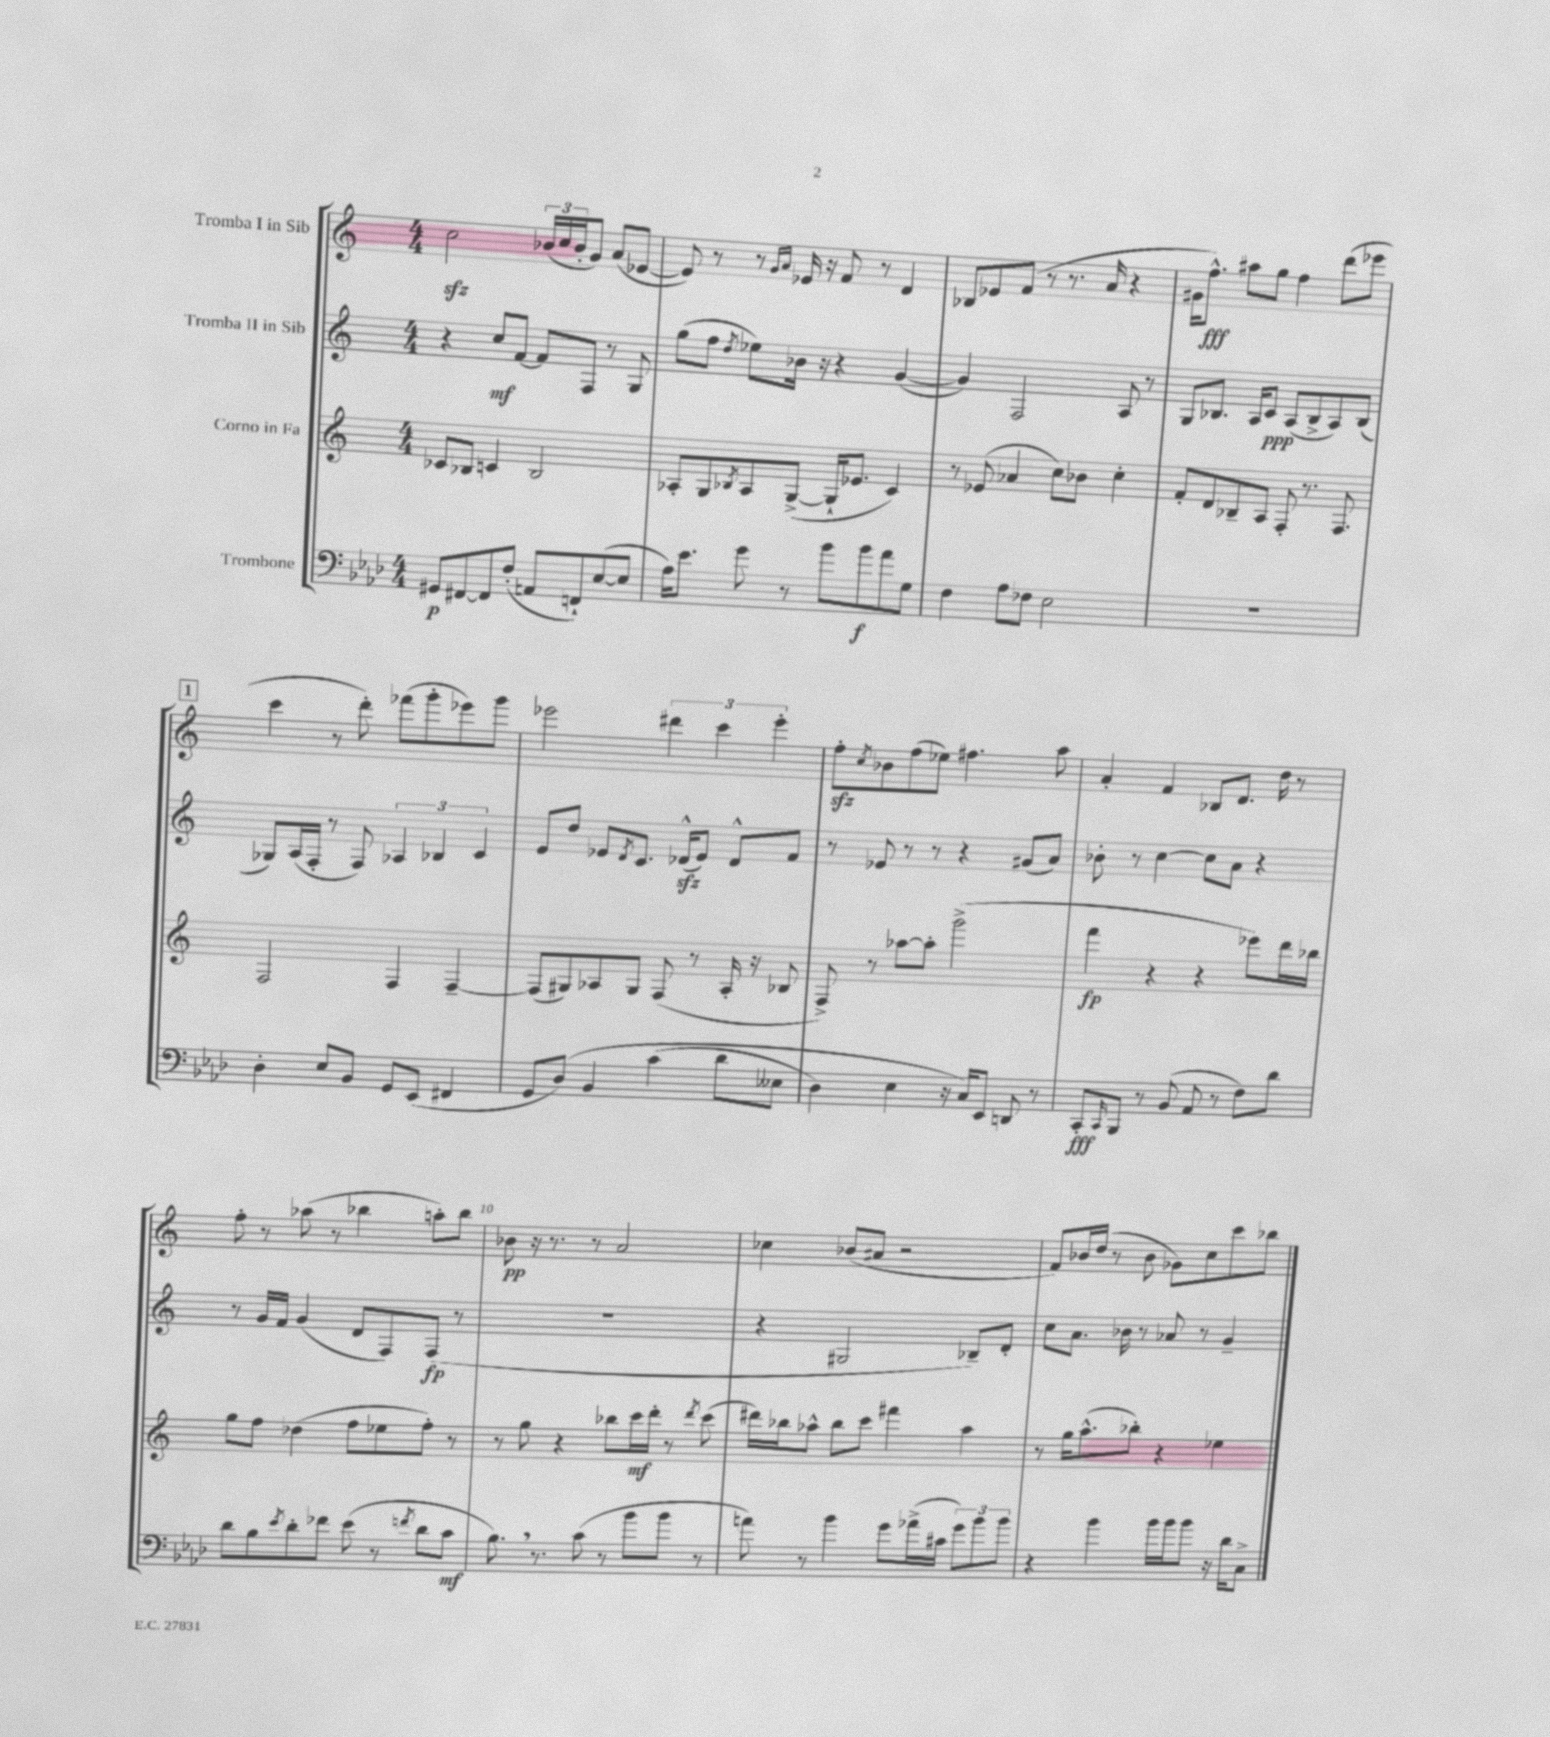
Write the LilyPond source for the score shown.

<<
\new StaffGroup <<
\new Staff = "s0" \with { instrumentName = "Tromba I in Sib" } {
    \clef treble \key c \major \numericTimeSignature \time 4/4
    c''2\sfz \tuplet 3/2 { bes'16( c''16 bes'16-. } g'8) a'8( ees'8~ |
    ees'8) r8 r8 \grace { g'16 a'16 } ees'16 r16 f'8 r8 d'4 |
    bes8 ees'8 f'8( r8 r8. a'16 r4 |
    gis'16 f''8.-^\fff) ais''8 g''8 f''4 d'''8( ees'''8 |
    \mark \markup { \box "1" } c'''4 r8 d'''8-.) fes'''8( g'''8-. ees'''8) g'''8 |
    ees'''2 \tuplet 3/2 { dis'''4 c'''4 ees'''4-. } |
    f''8-.\sfz \acciaccatura { c''8 } bes'8 f''8( ees''8) fis''4. a''8 |
    a'4-. f'4 bes8 d'8. d''16 r8 |
    f''8-. r8 aes''8( r8 bes''4 a''8-.) bes''8 |
    bes'8\pp r16 r8. r8 a'2 |
    ces''4 bes'8( ais'8 r2 |
    f'8) bes'16 d''16( r8 bes'8 ges'8) c''8 c'''8 bes''8 \bar "|." |
}
\new Staff = "s1" \with { instrumentName = "Tromba II in Sib" } {
    \clef treble \key c \major \numericTimeSignature \time 4/4
    r4 c''8\mf f'8~ f'8 f8 r8 g8 |
    g''8( f''8 \acciaccatura { d''8 } ees''8) bes'16 r16 r4 g'4~( |
    g'4) f2 a8 r8 |
    g8 bes8. a16 c'8\ppp a8( bes8-> a8) bes8( |
    \mark \markup { \box "1" } ges8) a16( f16-. r8 f8) \tuplet 3/2 { aes4 bes4 c'4 } |
    e'8 d''8 ees'8 \acciaccatura { d'8 } c'8. des'16-^\sfz( ees'8) des'8-^ f'8 |
    r8 ees'8 r8 r8 r4 gis'8( a'8) |
    bes'8-. r8 c''4~ c''8 a'8 r4 |
    r8 g'16 f'16 g'4( d'8 f8) f8\fp( r8 |
    R1 |
    r4 gis2 bes8--) d'8-. |
    c''8 a'8. bes'16 r8 aes'8 r8 g'4-- \bar "|." |
}
\new Staff = "s2" \with { instrumentName = "Corno in Fa" } {
    \clef treble \key c \major \numericTimeSignature \time 4/4
    ces'8 bes8 c'4 bes2 |
    aes8-. g8 \acciaccatura { bes8 } aes8 g8~->( g16-! ees'8. c'4) |
    r8 ees'8( aes'4 c''8) bes'8 c''4-. |
    f'8-. d'8 bes8-- a8 f8-. r8. f8. |
    \mark \markup { \box "1" } f2 f4 f4~-- |
    f8( gis8) aes8 gis8 f8( r8 aes16-. r16 bes8 |
    f8->) r8 aes''8~ aes''8-. g'''2->( |
    f'''4\fp r4 r4 ees'''8) d'''16 bes''16 |
    g''8 f''8 des''4( f''8 ees''8 f''8-.) r8 |
    r8 g''8 r4 bes''8 c'''16\mf d'''16-. r8 \acciaccatura { d'''8 } c'''8( |
    dis'''16) bes''16 aes''8-^ bes''8 c'''8 fis'''4 aes''4 |
    r8 g''16 a''8.-^( bes''8-.) r4 ees''4 \bar "|." |
}
\new Staff = "s3" \with { instrumentName = "Trombone" } {
    \clef bass \key aes \major \numericTimeSignature \time 4/4
    gis,8\p fis,8~ fis,8 f8-.( a,8 f,8-!) ees8~( ees8 |
    aes16) ees'8. g'8 r8 bes'8 bes'8\f aes'8 g8 |
    f4 aes8 fes8 ees2 |
    R1 |
    \mark \markup { \box "1" } des4-. ees8 bes,8 g,8 ees,8( fis,4 |
    g,8 des8)\( bes,4 c'4( des'8 eeses8 |
    des4) ees4 r16 c16\) ees,8 d,8 r8 |
    c,8-.\fff \grace { c,16 } bes,,8 r8 bes,8( aes,8 r8 f8) des'8 |
    des'8 bes8 \acciaccatura { ees'8 } des'8-. fes'8 ees'8( r8 \acciaccatura { f'8 } des'8 c'8\mf |
    bes8.) \breathe r8. c'8( r8 bes'8 bes'8 r8 |
    a'8) r8 bes'4 g'8 aes'16->( cis'16 \tuplet 3/2 { g'8) bes'8 bes'8 } |
    r4 bes'4 bes'16 bes'16 bes'8 r16 des'16 c8-> \bar "|." |
}
>>
>>
\layout { \context { \Score \override BarNumber.break-visibility = ##(#f #t #t) barNumberVisibility = #(every-nth-bar-number-visible 5) } }
